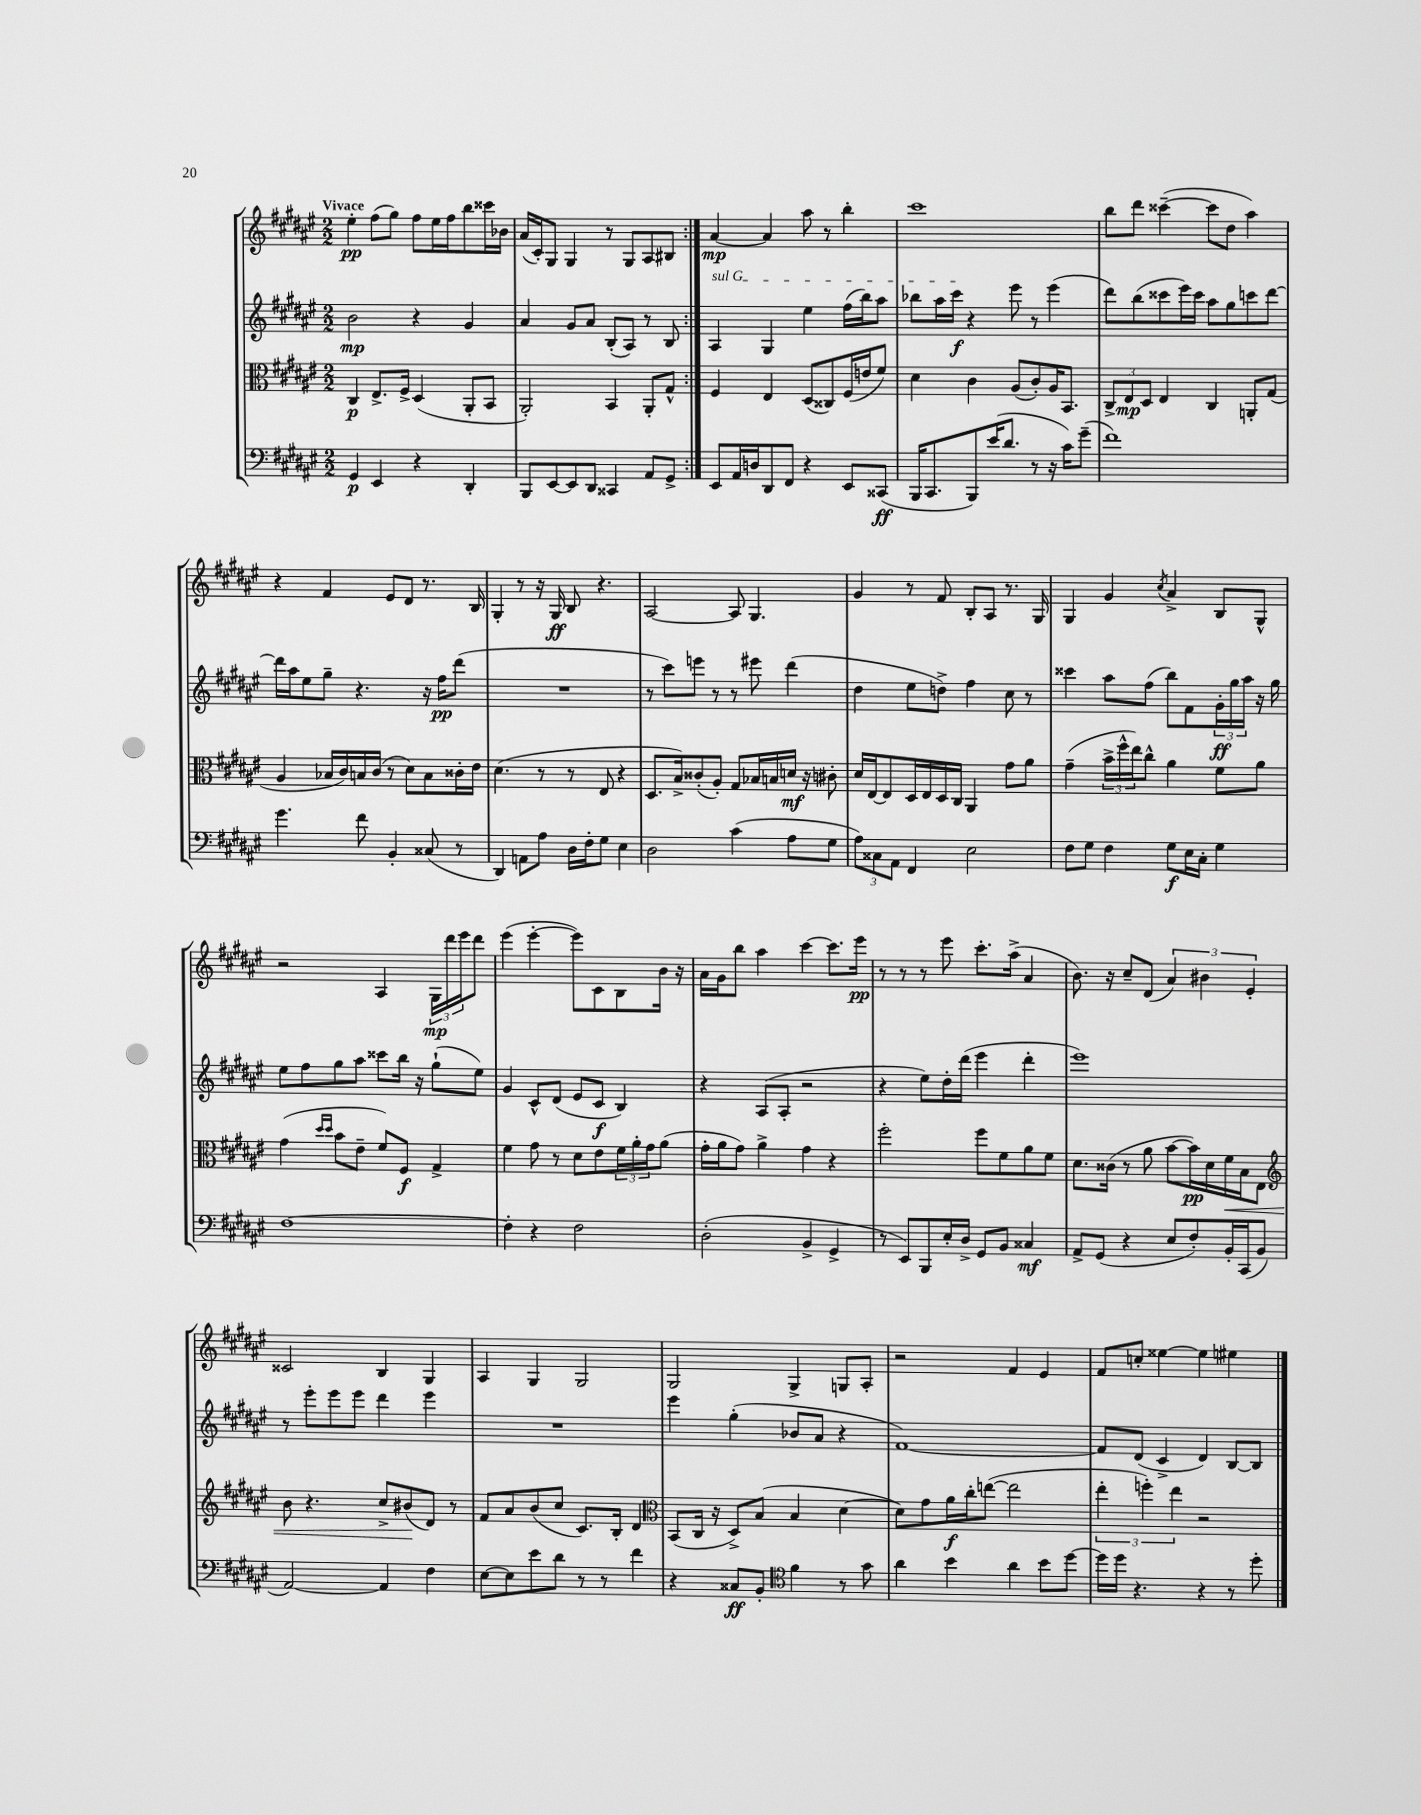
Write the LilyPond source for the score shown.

<<
\new StaffGroup <<
\new Staff = "s0" {
    \clef treble \key fis \major \numericTimeSignature \time 2/2 \tempo "Vivace"
    \repeat volta 2 { eis''4-.\pp fis''8( gis''8) fis''8 eis''16 fis''16 b''8 cisis'''16 bes'16 |
    ais'16( cis'16-.) gis8 gis4 r8 gis8 ais8 bis8 | }
    ais'4~\mp ais'4 ais''8 r8 b''4-. |
    cis'''1 |
    b''8 dis'''8 cisis'''4~--( cisis'''8 dis''8 ais''4) |
    r4 fis'4 eis'8 dis'8 r8. b16 |
    gis4-. r8 r16 gis16\ff b8 r4. |
    ais2~ ais8 gis4. |
    gis'4 r8 fis'8 b8-. ais8 r8. gis16 |
    gis4 gis'4 \acciaccatura { cis''8 } ais'4-> b8 gis8-^ |
    r2 ais4 \tuplet 3/2 { gis16\mp dis'''16 eis'''16 } dis'''8 |
    eis'''4( eis'''4~-. eis'''8) cis'8 b8 b'16 r16 |
    ais'16 gis'16 b''8 ais''4 cis'''4~ cis'''8. eis'''16\pp |
    r8 r8 r8 eis'''8 cis'''8.-. ais''16->( ais'4 |
    b'8.) r16 cis''8-- dis'8( \tuplet 3/2 { ais'4) bis'4 eis'4-. } |
    cisis'2 b4 gis4 |
    ais4 gis4 gis2 |
    gis2 gis4-> g8 ais8-. |
    r2 fis'4 eis'4 |
    fis'8 c''8-. eisis''4~ eisis''4 eis''4 \bar "|." |
}
\new Staff = "s1" {
    \clef treble \key fis \major \numericTimeSignature \time 2/2
    \repeat volta 2 { b'2\mp r4 gis'4 |
    ais'4 gis'8 ais'8 b8-.( ais8) r8 b8 | }
    \once \override TextSpanner.bound-details.left.text = \markup { \italic "sul G" } ais4\startTextSpan gis4 eis''4 fis''16( b''16) ais''8 |
    bes''8 ais''16 cis'''16\f\stopTextSpan r4 eis'''8 r8 eis'''4( |
    dis'''8) b''8( cisis'''8 eis'''16) cisis'''16 ais''8 gis''8 c'''8 dis'''8~ |
    dis'''16 ais''16 eis''8 gis''8-- r4. r16 fis''16\pp dis'''8( |
    R1 |
    r8 cis'''8) e'''8 r8 r8 eis'''8 dis'''4( |
    dis''4 eis''8 d''8->) fis''4 cis''8 r8 |
    cisis'''4 ais''8 fis''8( b''8) fis'8 \tuplet 3/2 { gis'16-.\ff gis''16 ais''16 } r16 gis''16 |
    eis''8 fis''8 gis''8 ais''8 cisis'''8 b''16 r16 gis''8-!( eis''8) |
    gis'4 cis'8-^ dis'8( eis'8 cis'8\f b4) |
    r4 ais8( ais8-. r2 |
    r4 eis''8) dis''16-. dis'''16( eis'''4 dis'''4-. |
    eis'''1) |
    r8 eis'''8-. eis'''8 eis'''8 dis'''4 eis'''4 |
    R1 |
    eis'''4 gis''4-.( bes'8 ais'8 r4 |
    fis'1~) |
    fis'8 dis'8( cis'4-> dis'4) b8~ b8 \bar "|." |
}
\new Staff = "s2" {
    \clef alto \key fis \major \numericTimeSignature \time 2/2
    \repeat volta 2 { cis4\p eis8.-> fis16-> dis4( ais,8-. b,8 |
    ais,2-.) b,4 ais,8-. gis8-^ | }
    fis4 eis4 dis8( cisis8) fis16( e'16 fis'8) |
    dis'4 cis'4 ais8( cis'8-.) ais16 b,8. |
    \tuplet 3/2 { cis8-> eis8\mp dis8 } eis4 cis4 a,8-. gis8( |
    ais4 bes16 cis'16) b16 cis'16( r8 dis'8) b8 cisis'16-. eis'16 |
    dis'4.( r8 r8 eis8 r4 |
    dis8. b16->) cisis'8-.( ais8-.) gis8 bes16 b16 d'16\mf r16 cis'8-. |
    dis'16 eis16~ eis8 dis16 eis16 dis16 cis16 ais,4 gis'8 ais'8 |
    gis'4--( \tuplet 3/2 { b'16-> fis''16-^ eis''16) } cis''8-^ ais'4 fis'8 ais'8 |
    gis'4( \grace { dis''16 dis''16 } b'8 eis'8-- fis'8) fis8\f gis4-> |
    fis'4 gis'8 r8 dis'8 eis'8 \tuplet 3/2 { fis'16 ais'16-. gis'16 } ais'8( |
    gis'16-. ais'16 gis'8) ais'4-> gis'4 r4 |
    fis''2-. fis''8 fis'8 ais'8 fis'8 |
    dis'8. cisis'16( r8 ais'8 b'8~ b'16\pp) dis'16 fis'16\< b16 eis8 |
    \clef treble b'8 r4. cis''8-> bis'8\!( dis'8) r8 |
    fis'8 ais'8 b'8( cis''8 cis'8.) b16-. dis'4 |
    \clef alto b,8( cis16 r16 dis8->) b8( b4 dis'4~ |
    dis'8) gis'8 ais'16\f cis''16-. e''8~( e''2 |
    \tuplet 3/2 { eis''4-. f''4-.) eis''4 } r2 \bar "|." |
}
\new Staff = "s3" {
    \clef bass \key fis \major \numericTimeSignature \time 2/2
    \repeat volta 2 { gis,4\p eis,4 r4 dis,4-. |
    b,,8 eis,8~ eis,8 dis,8 cisis,4 ais,8 gis,8-> | }
    eis,8 ais,16 d16 dis,8 fis,8 r4 eis,8 cisis,8\ff( |
    b,,16 cis,8. b,,8) eis'16( dis'8. r8 r16 cis'16) gis'8--( |
    fis'1) |
    gis'4. fis'8 b,4-. cisis8( r8 |
    dis,4) a,8 ais8 dis16 fis16-. gis8 eis4 |
    dis2 cis'4( ais8 gis8 |
    \tuplet 3/2 { ais8) cisis8 ais,8 } fis,4 eis2 |
    fis8 gis8 fis4 gis8\f eis16 cis16-. gis4 |
    fis1~ |
    fis4-. r4 fis2 |
    dis2-.( b,4-> gis,4-> |
    r8 eis,8) b,,8 eis16-. dis16-> gis,8 b,8 cisis4\mf |
    ais,8-> gis,8( r4 eis8 fis8-.) b,16-. cis,16( b,8 |
    ais,2~) ais,4 fis4 |
    eis8~ eis8 eis'8 dis'8 r8 r8 fis'4 |
    r4 cisis8\ff b,8-. \clef tenor fis'4 r8 gis'8 |
    ais'4 b'4 ais'4 b'8 dis''8~ |
    dis''16 dis''16 r4. r4 r8 dis''8-. \bar "|." |
}
>>
>>
\layout { \context { \Score \remove "Bar_number_engraver" } }
